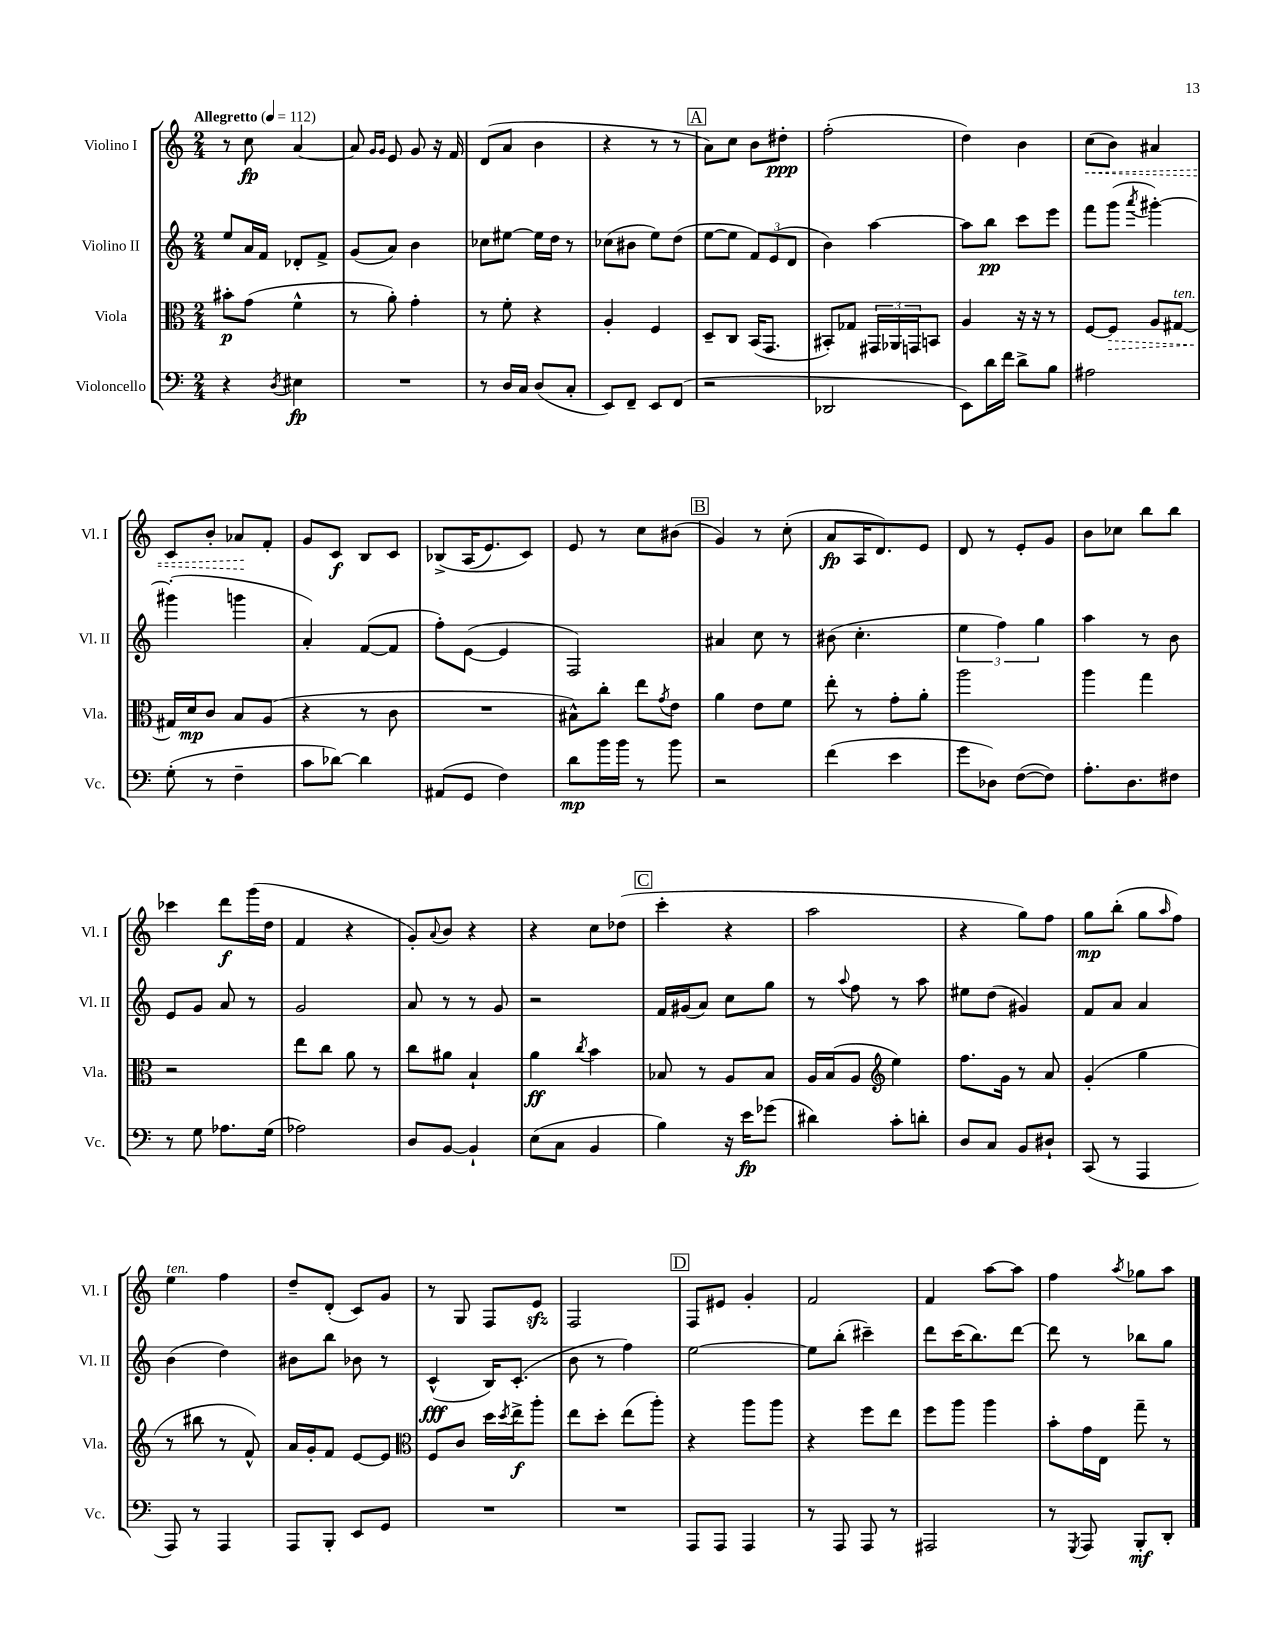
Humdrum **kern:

**kern	**kern	**kern	**kern
*staff4	*staff3	*staff2	*staff1
*clefF4	*clefC3	*clefG2	*clefG2
*k[]	*k[]	*k[]	*k[]
*M2/4	*M2/4	*M2/4	*M2/4
*MM112	*MM112	*MM112	*MM112
4r	8b#'\L	8ee/L	8r
.	(8g\J	16a/L	8cc\
.	.	16f/JJ	.
8qD/	.	.	.
4E#\	4f^^\	8d-'/L	[4a/
.	.	8f^/J	.
=	=	=	=
2r	8r	(8g/L	8a/]
.	.	.	16qqg/LL
.	.	.	16qqg/JJ
.	8a'\)	8a/J)	8e/
.	4g'\	4b\	8g/
.	.	.	16r
.	.	.	16f/
=	=	=	=
8r	8r	8cc-\L	(8d/L
16D/LL	8f'\	[8ee#\J	8a/J
16C/JJ	.	.	.
(8D/L	4r	16ee#\]LL	4b\
.	.	16dd\JJ	.
8C'/J	.	8r	.
=	=	=	=
8EE/L)	4A'/	(8cc-\L	4r
8FF~/J	.	8b#\J	.
8EE/L	4F/	8ee\L)	8r
(8FF/J	.	(8dd\J	8r
=	=	=	=
2r	8D~/L	[8ee\L	8a\L)
.	8C/J	8ee\]J	8cc\J
.	(16BB/LK	12f/L)	8b\L
.	8.GG/J	.	.
.	.	(12e/	.
.	.	.	8dd#'\J
.	.	12d/J	.
=	=	=	=
2DD-/	8BB#'/L)	4b\)	(2ff'\
.	8G-/J	.	.
.	24GG#/LL	[4aa\	.
.	24AA-/	.	.
.	24GG/J	.	.
.	8BB/J	.	.
=	=	=	=
8EE\L)	4A/	8aa\]L	4dd\)
16d\L	.	8bb\J	.
16f\JJ	.	.	.
8d^\L	16r	8ccc\L	4b\
.	16r	.	.
8B\J	8r	8eee\J	.
=	=	=	=
2A#\	[8F/L	8fff\L	(8cc\L
.	8F/]J	(8ggg\J	8b\J)
.	.	8qaaa/	.
.	8A/L	[4ggg#'\)	4a#/
.	[8G#/J	.	.
=	=	=	=
(8G'\	16G#/]LL	(4ggg#'\]	8c/L
.	16d/J	.	.
8r	8c/J	.	8b'/J
4F~\	8B/L	4ggg\	8a-/L
.	(8A/J	.	8f'/J
=	=	=	=
8c\L	4r	4a'/)	8g/L
[8d-\J)	.	.	8c/J
4d-\]	8r	([8f/L	8B/L
.	8c\	8f/]J	8c/J
=	=	=	=
(8AA#/L	2r	8ff'\L)	&(8B-^/L
8GG/J	.	([8e\J	(16A/K
.	.	.	8.e/)
4F\)	.	4e/]	.
.	.	.	8c/J&)
=	=	=	=
8d\L	8B#^^\L)	2F/)	8e/
16b\L	8cc'\J	.	8r
16b\JJ	.	.	.
8r	8ee\L	.	8cc\L
.	8qg/	.	.
8b\	8e\J	.	(8b#\J
=	=	=	=
2r	4a\	4a#/	4g/)
.	8e\L	8cc\	8r
.	8f\J	8r	(8cc'\
=	=	=	=
(4f\	8ee'\	(8b#\	8a/L
.	8r	4.cc'\	16A/K
.	.	.	8.d/)
4e\	8g'\L	.	.
.	8a'\J	.	8e/J
=	=	=	=
8g\L	2aa\	6ee\	8d/
8D-\J)	.	.	8r
.	.	6ff\)	.
([8F\L	.	.	8e'/L
.	.	6gg\	.
8F\]J)	.	.	8g/J
=	=	=	=
8.A'\L	4aa\	4aa\	8b\L
.	.	.	8cc-\J
8.D\	.	.	.
.	4gg\	8r	8bb\L
8F#\J	.	8b\	8bb\J
=	=	=	=
8r	2r	8e/L	4ccc-\
8G\	.	8g/J	.
8.A-\L	.	8a/	8ddd\L
.	.	8r	(16ggg\L
(16G\Jk	.	.	16dd\JJ
=	=	=	=
2A-\)	8ee\L	2g/	4f/
.	8cc\J	.	.
.	8a\	.	4r
.	8r	.	.
=	=	=	=
8D/L	8cc\L	8a/	8g'/L)
.	.	.	8qqa/
[8BB/J	8a#\J	8r	8b/J
4BB`/]	4B`/	8r	4r
.	.	8g/	.
=	=	=	=
(8E\L	4a\	2r	4r
8C\J	.	.	.
.	8qcc/	.	.
4BB/	4b\	.	8cc\L
.	.	.	(8dd-\J
=	=	=	=
4B\)	8B-/	16f/LL	4ccc'\
.	.	(16g#/J	.
.	8r	8a/J)	.
16r	8A/L	8cc\L	4r
16e\LK	.	.	.
(8g-\J	8B-/J	8gg\J	.
=	=	=	=
4d#\)	16A/LL	8r	2aa\
.	(16B/J	.	.
.	.	8qqaa/	.
.	8A/J	8ff\	.
*	*clefG2	*	*
8c'\L	4ee\)	8r	.
8d'\J	.	8aa\	.
=	=	=	=
8D/L	8.ff\L	8ee#\L	4r
8C/J	.	(8dd\J	.
.	16g\Jk	.	.
8BB/L	8r	4g#/)	8gg\L)
8D#`/J	8a/	.	8ff\J
=	=	=	=
(8CC/	(4g'/	8f/L	8gg\L
8r	.	8a/J	(8bb'\J
4AAA/	4gg\	4a/	8gg\L
.	.	.	16qqaa/
.	.	.	8ff\J)
=	=	=	=
8AAA/)	8r	(4b\	4ee\
8r	8bb#\	.	.
4AAA/	8r	4dd\)	4ff\
.	8f^^/)	.	.
=	=	=	=
8AAA/L	16a/LL	8b#\L	8dd~/L
.	16g'/J	.	.
8BBB'/J	8f/J	8bb\J	(8d'/J
8EE/L	[8e/L	8b-\	8c/L)
8GG/J	8e/]J	8r	8g/J
=	=	=	=
*	*clefC3	*	*
2r	8F/L	(4c^^/	8r
.	8c/J	.	8G/
.	16dd\LL	16B/LK)	8F/L
.	8qdd/	.	.
.	16ee^\J	(8.c'/J	.
.	8aa'\J	.	8e/J
=	=	=	=
2r	8ee\L	8b\	2F/
.	8dd'\J	8r	.
.	(8ee\L	4ff\)	.
.	8aa'\J)	.	.
=	=	=	=
8AAA/L	4r	[2ee\	8F/L
8AAA/J	.	.	8e#/J
4AAA/	8aa\L	.	4g'/
.	8aa\J	.	.
=	=	=	=
8r	4r	8ee\]L	2f/
8AAA/	.	(8bb'\J	.
8AAA/	8ff\L	4ccc#~\)	.
8r	8ee\J	.	.
=	=	=	=
2AAA#/	8ff\L	8ddd\L	4f/
.	8aa\J	(16ccc\K	.
.	.	8.bb\)	.
.	4aa\	.	[8aa\L
.	.	[8ddd\J	8aa\]J
=	=	=	=
8r	8b'\L	8ddd\]	4ff\
8qGGG/	.	.	.
8AAA/	16g\L	8r	.
.	16E\JJ	.	.
.	.	.	8qaa/
8BBB'/L	8gg~\	8bb-\L	8gg-\L
8DD'/J	8r	8gg\J	8aa\J
==	==	==	==
*-	*-	*-	*-
